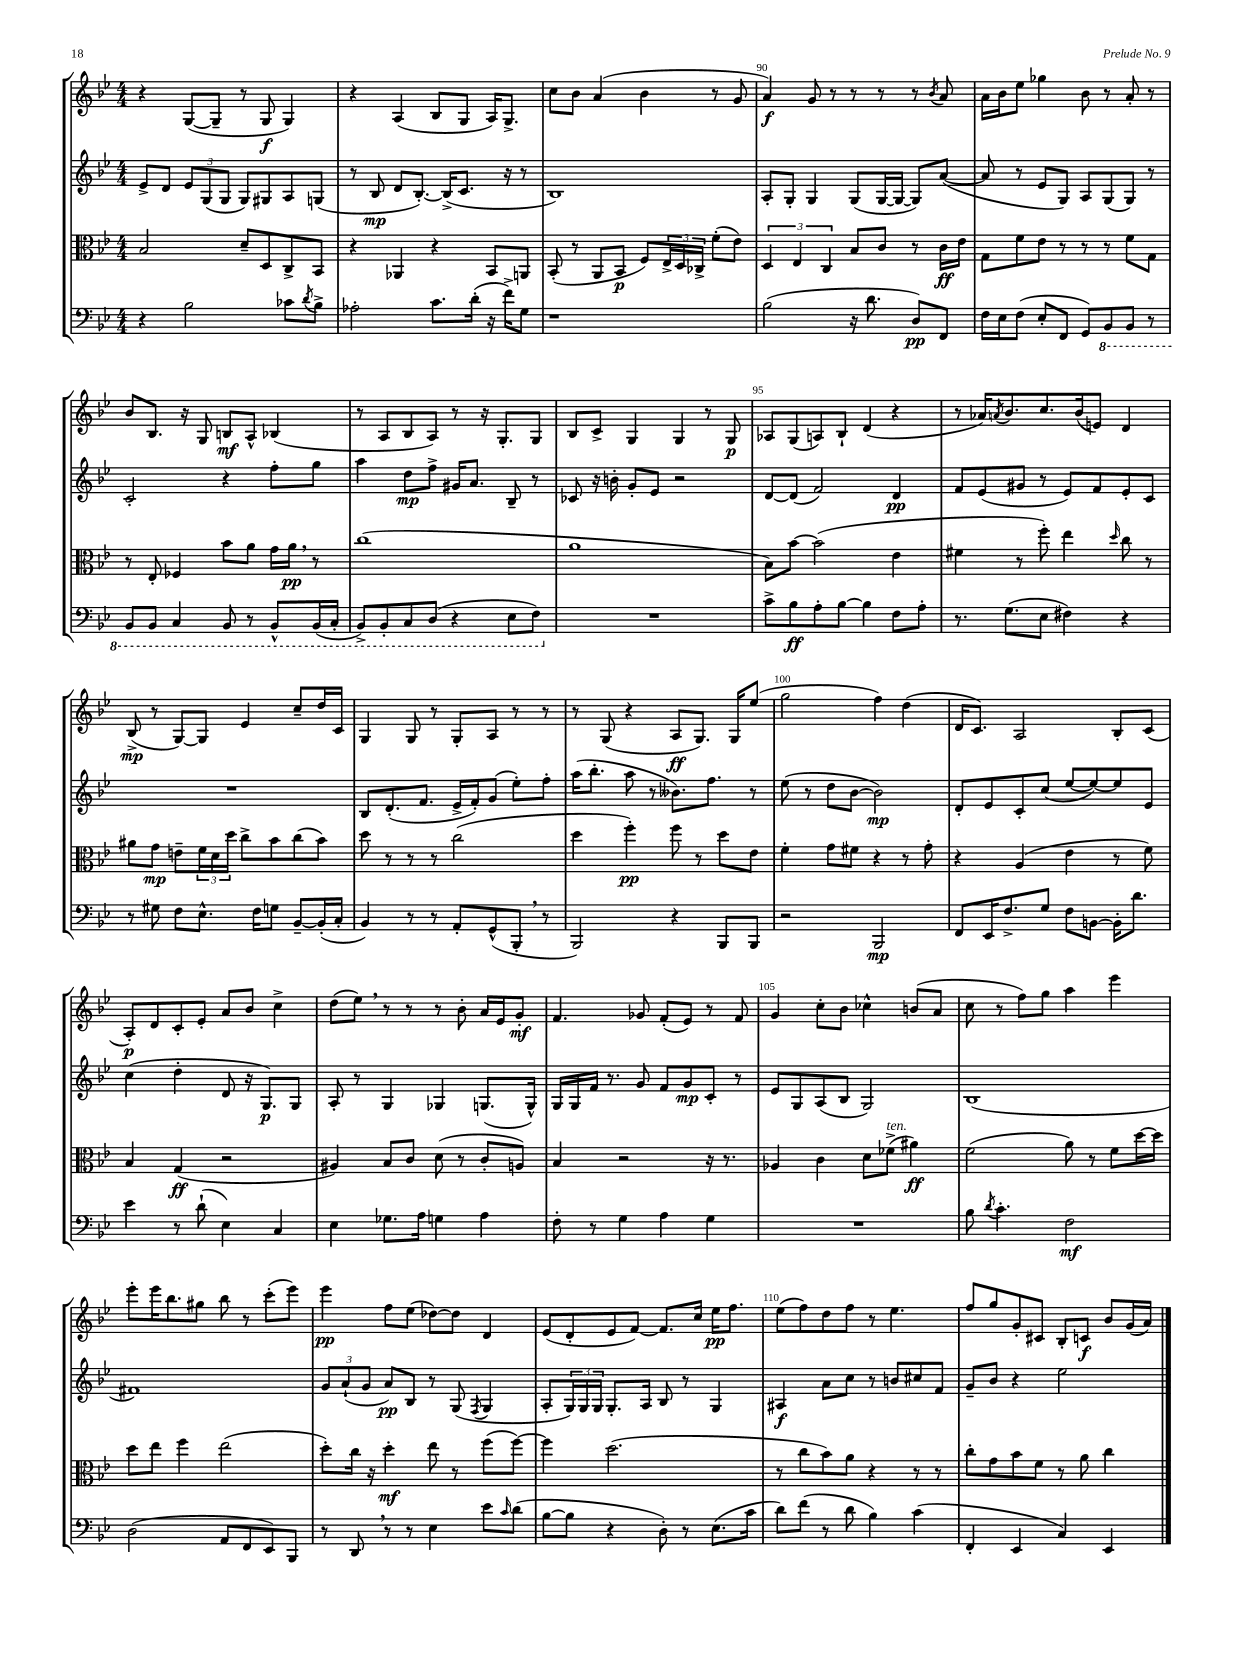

**kern	**dynam	**kern	**dynam	**kern	**dynam	**kern	**dynam
*part4	*part4	*part3	*part3	*part2	*part2	*part1	*part1
*staff4	*staff4	*staff3	*staff3	*staff2	*staff2	*staff1	*staff1
*clefF4	*	*clefC3	*	*clefG2	*	*clefG2	*
*k[b-e-]	*	*k[b-e-]	*	*k[b-e-]	*	*k[b-e-]	*
*M4/4	*	*M4/4	*	*M4/4	*	*M4/4	*
=87	=87	=87	=87	=87	=87	=87	=87
4r	.	2B-/	.	8e-^/L	.	4r	.
.	.	.	.	8d/J	.	.	.
2B-\	.	.	.	12e-/L	.	([8G/L	.
.	.	.	.	(12G/	.	.	.
.	.	.	.	.	.	8G~/J]	.
.	.	.	.	12G/J	.	.	.
.	.	8d~/L	.	8G/L)	.	8r	.
.	.	8D/	.	8G#X/	.	8G/	f
8c-X\L	.	8C^/	.	8A/	.	4G/)	.
8qd/	.	.	.	.	.	.	.
8B-^\J	.	8BB-/J	.	(8Gn/J	.	.	.
=88	=88	=88	=88	=88	=88	=88	=88
2A-X'\	.	4r	.	8r	.	4r	.
.	.	.	.	8B-/	mp	.	.
.	.	4AA-X/	.	8d/L	.	(4A/	.
.	.	.	.	[8.B-'/J)	.	.	.
8.c\L	.	4r	.	.	.	8B-/L	.
.	.	.	.	(16B-^/KL]	.	.	.
.	.	.	.	8.c/J	.	8G/J	.
(16d'\Jk	.	.	.	.	.	.	.
16r	.	8BB-/L	.	.	.	16A/KL)	.
16f^\KL)	.	.	.	16r	.	8.G^/J	.
8G\J	.	8AAn/J	.	8r	.	.	.
=89	=89	=89	=89	=89	=89	=89	=89
1r	.	(8BB-'/	.	1B-)	.	8cc\L	.
.	.	8r	.	.	.	8b-\J	.
.	.	8AA/L	.	.	.	(4a/	.
.	.	8BB-/J	p	.	.	.	.
.	.	8F/L)	.	.	.	4b-\	.
.	.	24E-^/L	.	.	.	.	.
.	.	24D/	.	.	.	.	.
.	.	24C-X^/JJ	.	.	.	.	.
.	.	(8f'\L	.	.	.	8r	.
.	.	8e-\J)	.	.	.	8g/	.
=90	=90	=90	=90	=90	=90	=90	=90
(2B-\	.	6D/	.	8A'/L	.	4a/)	f
.	.	.	.	8G'/J	.	.	.
.	.	6E-/	.	.	.	.	.
.	.	.	.	4G/	.	8g/	.
.	.	6C/	.	.	.	.	.
.	.	.	.	.	.	8r	.
16r	.	8B-/L	.	(8G/L	.	8r	.
8.d\	.	.	.	.	.	.	.
.	.	8c/J	.	[16G/L	.	8r	.
.	.	.	.	16G/JJ_	.	.	.
8D/L)	pp	8r	.	8G/L])	.	8r	.
.	.	.	.	.	.	8qb-/	.
8FF/J	.	16c\LL	ff	([8a/J	.	8a/	.
.	.	16e-\JJ	.	.	.	.	.
=91	=91	=91	=91	=91	=91	=91	=91
16F\LL	.	8G\L	.	8a/]	.	16a\LL	.
16E-\J	.	.	.	.	.	16b-\J	.
(8F\J	.	8f\	.	8r	.	8ee-\J	.
8E-'/L	.	8e-\J	.	8e-/L	.	4gg-X\	.
8FF/J	.	8r	.	8G/J)	.	.	.
8GG/L)	.	8r	.	8A/L	.	8b-\	.
*8ba	*	*	*	*	*	*	*
8BBB-/	.	8r	.	(8G/	.	8r	.
8BBB-/J	.	8f\L	.	8G/J)	.	8a'/	.
8r	.	8G\J	.	8r	.	8r	.
!!LO:LB:g=z
=92	=92	=92	=92	=92	=92	=92	=92
8BBB-/L	.	8r	.	2c'/	.	8b-/L	.
8BBB-/J	.	8E-'/	.	.	.	8.B-/J	.
4CC/	.	4F-X/	.	.	.	.	.
.	.	.	.	.	.	16r	.
.	.	.	.	.	.	8G/	.
8BBB-/	.	8b-\L	.	4r	.	8Bn/L	mf
8r	.	8a\J	.	.	.	8A^^/J	.
8BBB-^^/L	.	16g\LL	.	8ff'\L	.	(4B-X/	.
.	.	16a,\JJ	pp	.	.	.	.
(16BBB-/L	.	8r	.	8gg\J	.	.	.
16CC'/JJ	.	.	.	.	.	.	.
=93	=93	=93	=93	=93	=93	=93	=93
8BBB-^/L)	.	(1cc	.	4aa\	.	8r	.
8BBB-'/	.	.	.	.	.	8A/L	.
8CC/	.	.	.	8dd\L	mp	8B-/	.
(8DD/J	.	.	.	8ff^\J	.	8A/J)	.
4r	.	.	.	16g#X/KL	.	8r	.
.	.	.	.	8.a/J	.	.	.
.	.	.	.	.	.	16r	.
.	.	.	.	.	.	8.G'/L	.
8EE-\L	.	.	.	8B-~/	.	.	.
8FF\J)	.	.	.	8r	.	8G/J	.
=94	=94	=94	=94	=94	=94	=94	=94
*X8ba	*	*	*	*	*	*	*
1r	.	1a	.	8c-X/	.	8B-/L	.
.	.	.	.	16r	.	8c^/J	.
.	.	.	.	16bn'\	.	.	.
.	.	.	.	8g'/L	.	4G/	.
.	.	.	.	8e-/J	.	.	.
.	.	.	.	2r	.	4G/	.
.	.	.	.	.	.	8r	.
.	.	.	.	.	.	8G/	p
=95	=95	=95	=95	=95	=95	=95	=95
8c^\L	.	8B-\L)	.	[8d/L	.	8A-X/L	.
8B-\	ff	[8b-\J	.	(8d/J]	.	(8G/	.
8A'\	.	(2b-\]	.	2f/)	.	8An/)	.
[8B-\J	.	.	.	.	.	8B-`/J	.
4B-\]	.	.	.	.	.	(4d/	.
8F\L	.	4e-\	.	4d/	pp	4r	.
8A'\J	.	.	.	.	.	.	.
=96	=96	=96	=96	=96	=96	=96	=96
8.r	.	4f#X\	.	8f/L	.	8r	.
.	.	.	.	(8e-/	.	16a-X/KL)	.
.	.	.	.	.	.	8qan/	.
(8.G\L	.	.	.	.	.	8.b-/	.
.	.	8r	.	8g#X/J	.	.	.
8E-\J	.	8ff'\)	.	8r	.	8.cc/	.
4F#X\)	.	4ee-\	.	8e-/L)	.	.	.
.	.	.	.	.	.	(16b-/k	.
.	.	.	.	8f/	.	8en/J)	.
.	.	16qqdd/	.	.	.	.	.
4r	.	8cc\	.	8e-'/	.	4d/	.
.	.	8r	.	8c/J	.	.	.
!!LO:LB:g=z
=97	=97	=97	=97	=97	=97	=97	=97
8r	.	8a#X\L	.	1r	.	(8B-^/	mp
8G#X\	.	8g\J	mp	.	.	8r	.
8F\L	.	8en~\L	.	.	.	[8G/L)	.
8.E-^^\J	.	24f\L	.	.	.	8G/J]	.
.	.	24d\	.	.	.	.	.
.	.	24dd\JJ	.	.	.	.	.
.	.	8cc^\L	.	.	.	4e-/	.
16F\KL	.	.	.	.	.	.	.
8Gn\J	.	8b-\	.	.	.	.	.
[8BB-~/L	.	(8cc\	.	.	.	8cc~/L	.
(16BB-'/L]	.	8b-\J)	.	.	.	16dd/L	.
16C'/JJ	.	.	.	.	.	16c/JJ	.
=98	=98	=98	=98	=98	=98	=98	=98
4BB-/)	.	8dd\	.	8B-/L	.	4G/	.
.	.	8r	.	(8.d'/	.	.	.
8r	.	8r	.	.	.	8G/	.
.	.	.	.	8.f/J	.	.	.
8r	.	8r	.	.	.	8r	.
8AA'/L	.	(2cc\	.	16e-^/LL	.	8G'/L	.
.	.	.	.	16f'/J)	.	.	.
(8GG^^/	.	.	.	(8g/J	.	8A/J	.
8BBB-',/J	.	.	.	8ee-'\L)	.	8r	.
8r	.	.	.	8ff'\J	.	8r	.
=99	=99	=99	=99	=99	=99	=99	=99
2BBB-/)	.	4dd\	.	(16aa\KL	.	8r	.
.	.	.	.	8.bb-'\J	.	.	.
.	.	.	.	.	.	(8G/	.
.	.	4ff'\)	pp	8aa\	.	4r	.
.	.	.	.	8r	.	.	.
4r	.	8ff\	.	8.b--X\L)	.	8A/L	ff
.	.	8r	.	.	.	8.G/J)	.
.	.	.	.	8.ff\J	.	.	.
8BBB-/L	.	8dd\L	.	.	.	.	.
.	.	.	.	.	.	16G/KL	.
8BBB-/J	.	8e-\J	.	8r	.	(8ee-/J	.
=100	=100	=100	=100	=100	=100	=100	=100
2r	.	4f'\	.	(8ee-\	.	2gg\	.
.	.	.	.	8r	.	.	.
.	.	8g\L	.	8dd\L	.	.	.
.	.	8f#X\J	.	[8b-\J	.	.	.
2BBB-/	mp	4r	.	2b-\])	mp	4ff\)	.
.	.	8r	.	.	.	(4dd\	.
.	.	8g'\	.	.	.	.	.
=101	=101	=101	=101	=101	=101	=101	=101
8FF/L	.	4r	.	8d'/L	.	16d/KL	.
.	.	.	.	.	.	8.c/J)	.
16EE-/K	.	.	.	8e-/	.	.	.
8.F^/	.	.	.	.	.	.	.
.	.	(4A/	.	8c'/	.	2A/	.
8G/J	.	.	.	(8cc/J	.	.	.
8F\L	.	4e-\	.	[8ee-/L	.	.	.
[8BBn\J	.	.	.	8ee-/_)	.	.	.
16BB'\KL]	.	8r	.	8ee-/]	.	8B-'/L	.
8.d\J	.	.	.	.	.	.	.
.	.	8f\)	.	8e-/J	.	(8c/J	.
!!LO:LB:g=z
=102	=102	=102	=102	=102	=102	=102	=102
4e-\	.	4B-/	.	(4cc\	.	8A'/L)	p
.	.	.	.	.	.	8d/	.
8r	.	(4G/	ff	4dd'\	.	8c'/	.
(8d`\	.	.	.	.	.	8e-'/J	.
4E-\)	.	2r	.	8d/	.	8a/L	.
.	.	.	.	16r	.	8b-/J	.
.	.	.	.	8.G/L)	p	.	.
4C/	.	.	.	.	.	4cc^\	.
.	.	.	.	8G/J	.	.	.
=103	=103	=103	=103	=103	=103	=103	=103
4E-\	.	4A#X/)	.	8A'/	.	(8dd\L	.
.	.	.	.	8r	.	8ee-,\J)	.
8.G-X\L	.	8B-/L	.	4G/	.	8r	.
.	.	8c/J	.	.	.	8r	.
16A\Jk	.	.	.	.	.	.	.
4Gn\	.	(8d\	.	4G-X/	.	8r	.
.	.	8r	.	.	.	8b-'\	.
4A\	.	8c'/L	.	(8.Gn/L	.	16a/LL	.
.	.	.	.	.	.	16e-/J	.
.	.	8An/J)	.	.	.	8g'/J	mf
.	.	.	.	16G^^/Jk)	.	.	.
=104	=104	=104	=104	=104	=104	=104	=104
8F'\	.	4B-/	.	16G/LL	.	4.f/	.
.	.	.	.	16G/	.	.	.
8r	.	.	.	16f/JJ	.	.	.
.	.	.	.	8.r	.	.	.
4G\	.	2r	.	.	.	.	.
.	.	.	.	8g/	.	8g-X/	.
4A\	.	.	.	8f/L	.	(8f'/L	.
.	.	.	.	8g/	mp	8e-/J)	.
4G\	.	16r	.	8c'/J	.	8r	.
.	.	8.r	.	.	.	.	.
.	.	.	.	8r	.	8f/	.
=105	=105	=105	=105	=105	=105	=105	=105
1r	.	4A-X/	.	8e-/L	.	4g/	.
.	.	.	.	8G/	.	.	.
.	.	4c\	.	(8A/	.	8cc'\L	.
.	.	.	.	8B-/J	.	8b-\J	.
.	.	8d\L	.	2G/)	.	4cc-X^^\	.
!	!	!LO:TX:a:i:t=ten.	!	!	!	!	!
.	.	(8f-X^\J	.	.	.	.	.
.	.	4a#X\)	ff	.	.	(8bn/L	.
.	.	.	.	.	.	8a/J	.
=106	=106	=106	=106	=106	=106	=106	=106
8B-\	.	(2f\	.	(1B-	.	8cc\	.
8qd/	.	.	.	.	.	.	.
4.c'\	.	.	.	.	.	8r	.
.	.	.	.	.	.	8ff\L)	.
.	.	.	.	.	.	8gg\J	.
2F\	mf	8a\)	.	.	.	4aa\	.
.	.	8r	.	.	.	.	.
.	.	8f\L	.	.	.	4eee-\	.
.	.	[16dd\L	.	.	.	.	.
.	.	16dd\JJ]	.	.	.	.	.
!!LO:LB:g=z
=107	=107	=107	=107	=107	=107	=107	=107
(2D\	.	8dd\L	.	1f#X)	.	8eee-'\L	.
.	.	8ee-\J	.	.	.	16eee-\K	.
.	.	.	.	.	.	8.bb-\	.
.	.	4ff\	.	.	.	.	.
.	.	.	.	.	.	8gg#X\J	.
8AA/L	.	(2ee-\	.	.	.	8bb-\	.
8FF/	.	.	.	.	.	8r	.
8EE-/)	.	.	.	.	.	(8ccc'\L	.
8BBB-/J	.	.	.	.	.	8eee-\J)	.
=108	=108	=108	=108	=108	=108	=108	=108
8r	.	8dd'\L)	.	12g/L	.	4eee-\	pp
.	.	.	.	(12a`/	.	.	.
8DD,/	.	16cc\Jk	.	.	.	.	.
.	.	.	.	12g/J	.	.	.
.	.	16r	.	.	.	.	.
8r	.	4dd'\	mf	8a/L)	pp	8ff\L	.
8r	.	.	.	8B-/J	.	(8ee-\J	.
4E-\	.	8ee-\	.	8r	.	[8dd-X\L)	.
.	.	8r	.	(8G/	.	8dd-\J]	.
.	.	.	.	8qF/	.	.	.
8e-\L	.	(8ff\L	.	4G/	.	4d/	.
16qqc/	.	.	.	.	.	.	.
(8d\J	.	[8ff\J)	.	.	.	.	.
=109	=109	=109	=109	=109	=109	=109	=109
[8B-\L	.	4ff\]	.	8A'/L	.	(8e-/L	.
8B-\J]	.	.	.	24G/L)	.	8d'/	.
.	.	.	.	24G/	.	.	.
.	.	.	.	24G/JJ	.	.	.
4r	.	(2.dd\	.	8.G'/L	.	8e-/	.
.	.	.	.	.	.	[8f/J)	.
.	.	.	.	16A/Jk	.	.	.
8D'\)	.	.	.	8B-/	.	8.f/L]	.
8r	.	.	.	8r	.	.	.
.	.	.	.	.	.	16cc/Jk	.
(8.E-\L	.	.	.	4G/	.	16ee-\KL	pp
.	.	.	.	.	.	8.ff\J	.
16c\Jk	.	.	.	.	.	.	.
=110	=110	=110	=110	=110	=110	=110	=110
8d\L)	.	8r	.	4A#X/	f	(8ee-\L	.
(8f\J	.	8cc\L	.	.	.	8ff\)	.
8r	.	8b-\)	.	8a\L	.	8dd\	.
8d\	.	8a\J	.	8cc\J	.	8ff\J	.
4B-\)	.	4r	.	8r	.	8r	.
.	.	.	.	8bn/L	.	4.ee-\	.
(4c\	.	8r	.	8cc#X/	.	.	.
.	.	8r	.	8f/J	.	.	.
=111	=111	=111	=111	=111	=111	=111	=111
4FF'/	.	8cc'\L	.	8g~/L	.	8ff/L	.
.	.	8g\	.	8b-/J	.	8gg/	.
4EE-/	.	8b-\	.	4r	.	8g'/	.
.	.	8f\J	.	.	.	8c#X/J	.
4C/)	.	8r	.	2ee-\	.	8B-'/L	.
.	.	8a\	.	.	.	8cn/J	f
4EE-/	.	4cc\	.	.	.	8b-/L	.
.	.	.	.	.	.	(16g/L	.
.	.	.	.	.	.	16a/JJ)	.
==	==	==	==	==	==	==	==
*-	*-	*-	*-	*-	*-	*-	*-
